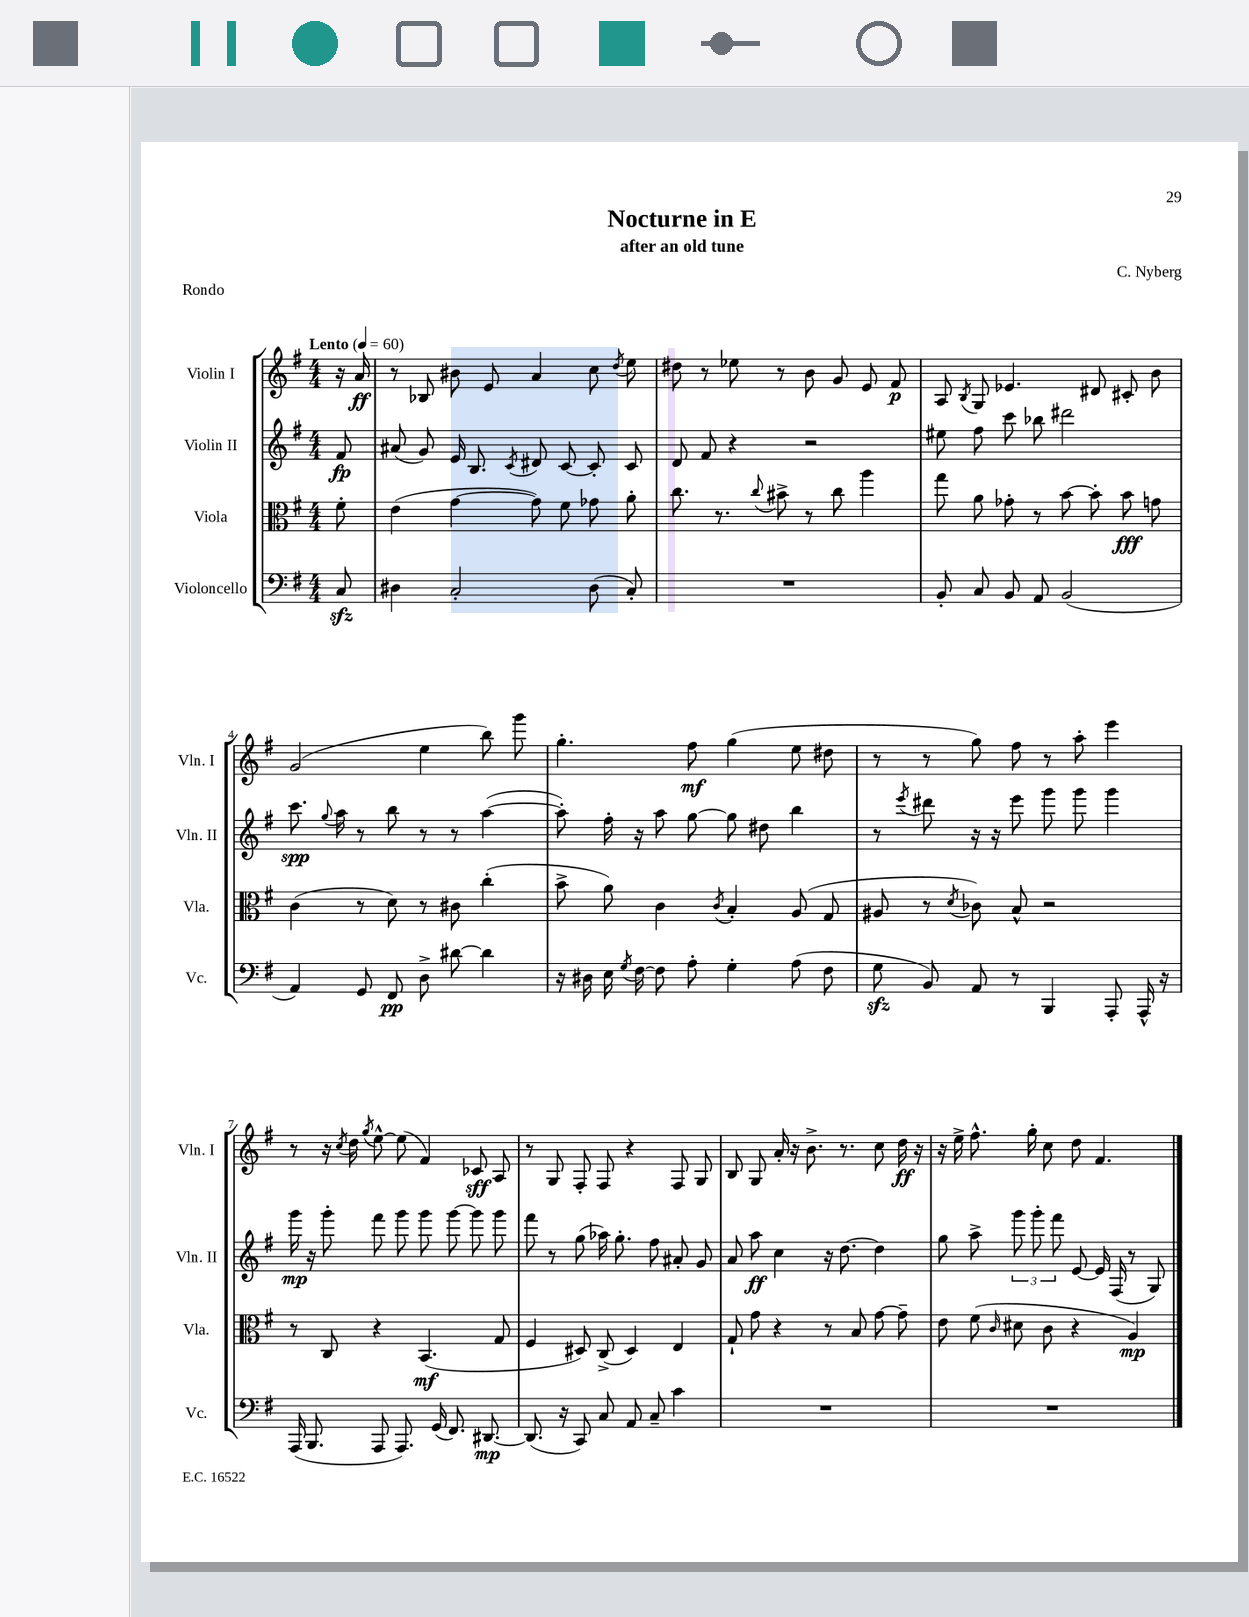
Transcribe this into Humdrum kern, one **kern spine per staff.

**kern	**kern	**kern	**kern
*staff4	*staff3	*staff2	*staff1
*clefF4	*clefC3	*clefG2	*clefG2
*k[f#]	*k[f#]	*k[f#]	*k[f#]
*M4/4	*M4/4	*M4/4	*M4/4
*MM60	*MM60	*MM60	*MM60
8C	8f#'	8f#	16r
.	.	.	16a
=	=	=	=
4D#	(4e	(8a#	8r
.	.	8g)	8B-
2C'	[4g	16e	8b#
.	.	8.B	.
.	.	.	8e
.	.	8qc	.
.	8g])	8d#	4a
.	8f#	[8c	.
(8D#	8g-	8c']	8cc
.	.	.	8qdd
8C')	8a'	8c	8ee
=	=	=	=
1r	8.cc	8d	8dd#
.	.	8f#	8r
.	8.r	.	.
.	.	4r	8ee-
.	8qqcc	.	.
.	8b#^	.	8r
.	8r	2r	8b
.	8cc	.	8g
.	4aa	.	8e
.	.	.	8f#
=	=	=	=
8BB'	8gg	8ee#	8A
.	.	.	8qB
8C	8a	8ff#	8G
8BB	8g-'	8ccc	4.e-
8AA	8r	8bb-	.
(2BB	[8b	2ddd#	.
.	8b']	.	8d#
.	8b	.	8c#'
.	8g	.	8b
=	=	=	=
4AA)	(4c	8.ccc	(2g
.	.	8qqgg	.
.	.	16aa	.
8GG	8r	8r	.
8FF#	8d)	8bb	.
8D^	8r	8r	4ee
[8d#	8c#	8r	.
4d#]	(4cc'	([4aa	8bb)
.	.	.	8ggg
=	=	=	=
16r	8b^	8aa'])	4.gg'
16D#	.	.	.
16E	8a)	16ff#'	.
8qG	.	.	.
[16F#	.	16r	.
8F#]	4c	8aa	.
8A'	.	[8gg	8ff#
.	8qc	.	.
4G'	4B'	8gg]	(4gg
.	.	8dd#	.
(8A	(8A	4bb	8ee
8F#	8G	.	8dd#
=	=	=	=
8G	8A#	8r	8r
.	.	8qeee	.
8BB)	8r	8ddd#	8r
.	8qd	.	.
8AA	8c-)	16r	8gg)
.	.	16r	.
8r	8B^^	8eee	8ff#
4BBB	2r	8ggg	8r
.	.	8ggg	8aa'
8AAA'	.	4ggg	4eee
16AAA^^	.	.	.
16r	.	.	.
=	=	=	=
(16AAA	8r	16ggg	8r
8.BBB	.	16r	.
.	8C	8ggg'	16r
.	.	.	8qcc
.	.	.	16dd
.	.	.	8qgg
8AAA	4r	8fff#	[8ee^^
8.AAA)	.	8ggg	(8ee]
.	(4.BB	8ggg	4f#)
(16GG	.	.	.
8.FF#)	.	[8ggg	.
.	.	8ggg]	8c-
[8.DD#	.	.	.
.	8G	8ggg	8A
=	=	=	=
(8.DD#]	4F#	8fff#	8r
.	.	8r	8G
16r	.	.	.
8CC)	8D#)	(8gg	8F#'
8C	(8C^	16aa-)	8F#
.	.	8.gg'	.
8AA	4D#)	.	4r
8C~	.	8ff#	.
4c	4E	8a#'	8F#
.	.	8g	8G
=	=	=	=
1r	8G`	8a	8B
.	8g	8aa	8G
.	4r	4cc	16a'
.	.	.	16r
.	.	.	8.b^
.	8r	16r	.
.	.	[8.dd	8.r
.	8B	.	.
.	[8g	4dd]	8cc
.	8g~]	.	16dd
.	.	.	16r
=	=	=	=
1r	8e	8gg	16r
.	.	.	16ee^
.	(8f#	8aa^	8.ff#^^
.	16qqc	.	.
.	8d#	12ggg	.
.	.	.	16gg'
.	.	12ggg'	.
.	8c	.	8cc
.	.	12fff#	.
.	4r	[8e	8dd
.	.	16e]	4.f#
.	.	(16F#	.
.	4A)	8r	.
.	.	8G)	.
==	==	==	==
*-	*-	*-	*-
